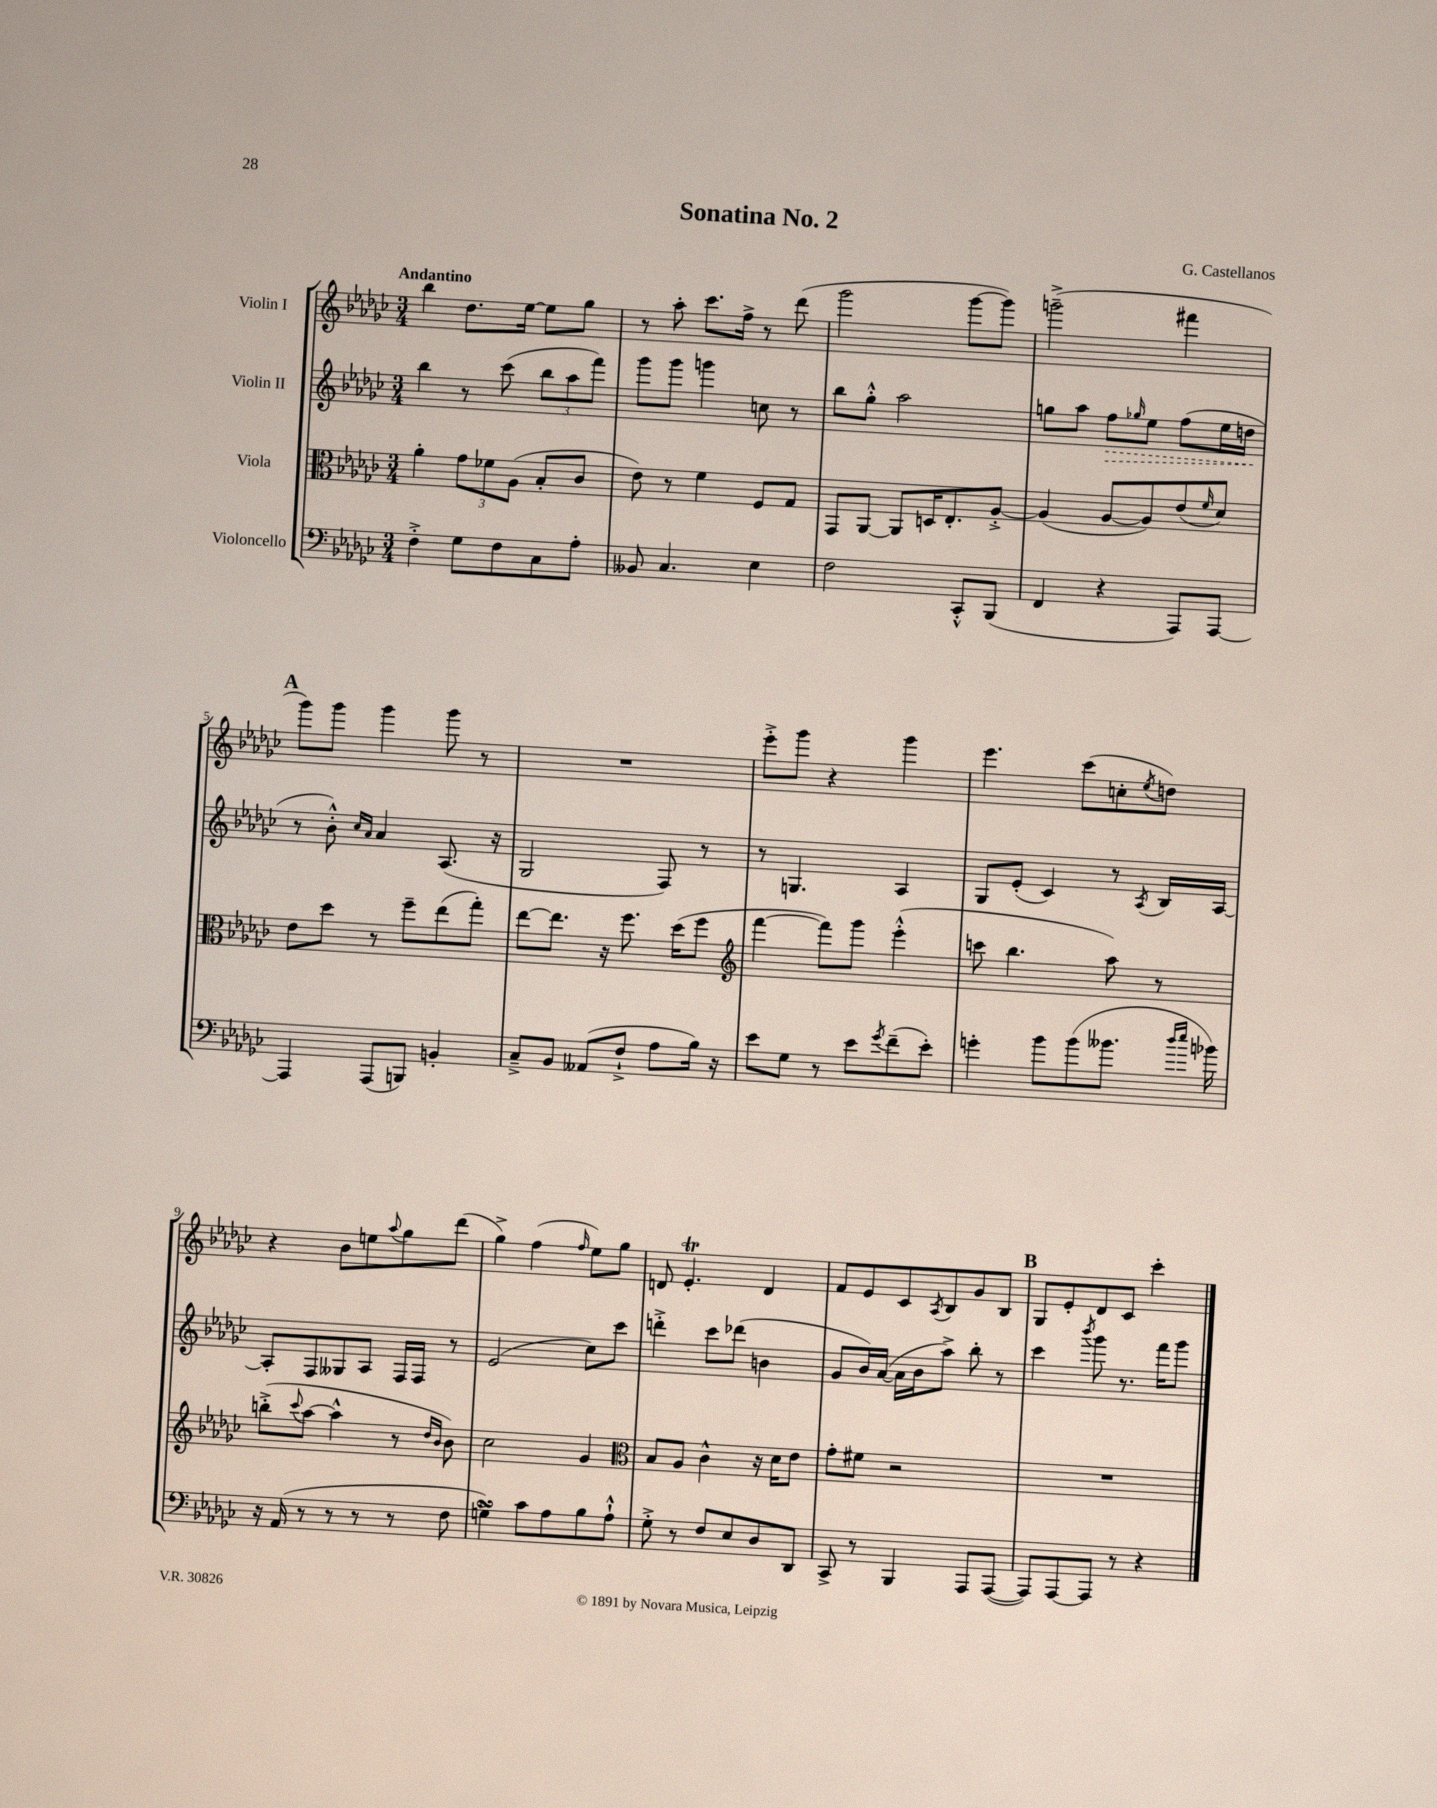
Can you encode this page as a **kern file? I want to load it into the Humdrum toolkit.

**kern	**kern	**kern	**kern
*staff4	*staff3	*staff2	*staff1
*clefF4	*clefC3	*clefG2	*clefG2
*k[b-e-a-d-g-c-]	*k[b-e-a-d-g-c-]	*k[b-e-a-d-g-c-]	*k[b-e-a-d-g-c-]
*M3/4	*M3/4	*M3/4	*M3/4
4F'^\	4a-'\	4bb-\	4bb-\
8G-\L	12g-\L	8r	8.dd-\L
.	12f-\	.	.
8F\	.	(8ccc-\	.
.	(12A-\J	.	.
.	.	.	[16ee-\Jk
8C-\	8B-'/L	12bb-\L	8ee-\]L
.	.	12aa-\	.
8A-'\J	8c-/J	.	8gg-\J
.	.	12fff\J)	.
=	=	=	=
8BB--/	8e-\)	8ggg-\L	8r
4.C-/	8r	8ggg-\J	8aa-'\
.	4f\	4ggg\	8.ccc-\L
.	.	.	16ff^\Jk
4E-\	8F/L	8cc\	8r
.	8G-/J	8r	(8ddd-\
=	=	=	=
2F\	8GG-/L	8bb-\L	2ggg-\
.	[8AA-/J	8gg-'^^\J	.
.	8AA-/]L	2aa-\	.
.	16D/K	.	.
.	8.E-'/	.	.
8CC-'^^/L	.	.	[8ggg-\L
(8BBB-/J	[8A-'^/J	.	8ggg-\]J)
=	=	=	=
4FF/	(4A-/]	8gg\L	(2ggg~^\
.	.	8aa-\J	.
4r	[8A-/L	8ff\L	.
.	.	16qqgg-/	.
.	8A-/])	8ee-\J	.
8AAA-/L)	(8e-/	(8ff\L	4fff#\
.	16qqf/	.	.
[8AAA-/J	8d-/J)	16ee-\L	.
.	.	16dd\JJ	.
=	=	=	=
4AAA-/]	8e-\L	8r	8ggg-\L)
.	8dd-\J	8b-'^^\)	8ggg-\J
.	.	16qqcc-/LL	.
.	.	16qqa-/JJ	.
(8AAA-/L	8r	4a-/	4ggg-\
8BBB/J)	8ff~\L	.	.
4BB'/	(8ee-\	(8.A-/	8ggg-\
.	8gg-'\J)	.	8r
.	.	16r	.
=	=	=	=
8C-~^/L	[8ee-\L	2G-/	2.r
8BB-/J	8.ee-\]J	.	.
(8AA--/L	.	.	.
.	16r	.	.
8F`^/J	8.ff\	.	.
8A-\L	.	8F/)	.
.	(16dd-\LK	.	.
16B-\Jk)	8ff\J	8r	.
16r	.	.	.
=	=	=	=
*	*clefG2	*	*
8e-\L	[4fff\	8r	8eee-'^\L
8G-\J	.	4.G/	8ggg-\J
8r	8fff\]L)	.	4r
8e-\L	8ggg-\J	.	.
8qg-/	.	.	.
(8f~\	(4eee-'^^\	4A-/	4ggg-\
8e-'\J)	.	.	.
=	=	=	=
4g'\	8ccc\	8G-/L	4.eee-\
.	4.bb-\	(8e-'/J	.
8b-\L	.	4c-/)	.
(8b-\	.	.	(8ccc-\L
8.b--\J	8aa-\)	8r	8cc'\
.	.	8qA-/	8qee-/
.	8r	16B-/LL	8dd\J)
16qqdd-/LL	.	.	.
16qqee-/JJ	.	.	.
16b-\)	.	[16A-/JJ	.
=	=	=	=
16r	(8bb'^\L	8A-'/]L	4r
(16AA-/	.	.	.
.	8qqccc-/	.	.
8r	[8aa-\J	8F/	.
8r	4aa-^^\]	8G--/	8b-\L
8r	.	8A-/J	8ee\
.	.	.	8qqaa-/
8r	8r	16F/LL	8gg-\
.	.	16F/JJ	.
.	16qqdd-/LL	.	.
.	16qqb-/JJ	.	.
8F\	8b-\)	8r	(8ddd-\J
=	=	=	=
4G^\)	2cc-\	(2e-/	4gg-^\)
8c-\L	.	.	(4ff\
8A-\	.	.	.
.	.	.	16qqff/
8B-\	4g-/	8cc-\L)	8ee-\L)
8A-`^^\J	.	8ccc-\J	8gg-\J
=	=	=	=
*	*clefC3	*	*
8G-'^\	8B-/L	4ddd'^\	8d/
8r	8A-/J	.	4.e-'/
8F/L	4c-^^\	8ccc-\L	.
8E-/	.	(8ddd-\J	.
8D-/	16r	4b\	4d/
.	16d-\LK	.	.
8DD-/J	8e-\J	.	.
=	=	=	=
8CC-^/	8g-'\L	8g-/L	8f/L
8r	8f#\J	16b-/L)	8e-/
.	.	([16a-/JJ	.
4BBB-/	2r	16a-\]LL	8c-/
.	.	16b-\J	.
.	.	.	8qA-/
.	.	8aa-^\J)	8B-/
8AAA-/L	.	8bb-'\	8g-/
([8AAA-/J	.	8r	8B-/J
=	=	=	=
8AAA-/]L)	2.r	4ccc-\	8G-/L
[8AAA-/	.	.	8e-'/
.	.	8qbbb-/	.
8AAA-/]J	.	8ggg-\	8d-/
8r	.	8.r	8c-/J
4r	.	.	4ccc-'\
.	.	16fff\LK	.
.	.	8ggg-\J	.
==	==	==	==
*-	*-	*-	*-
